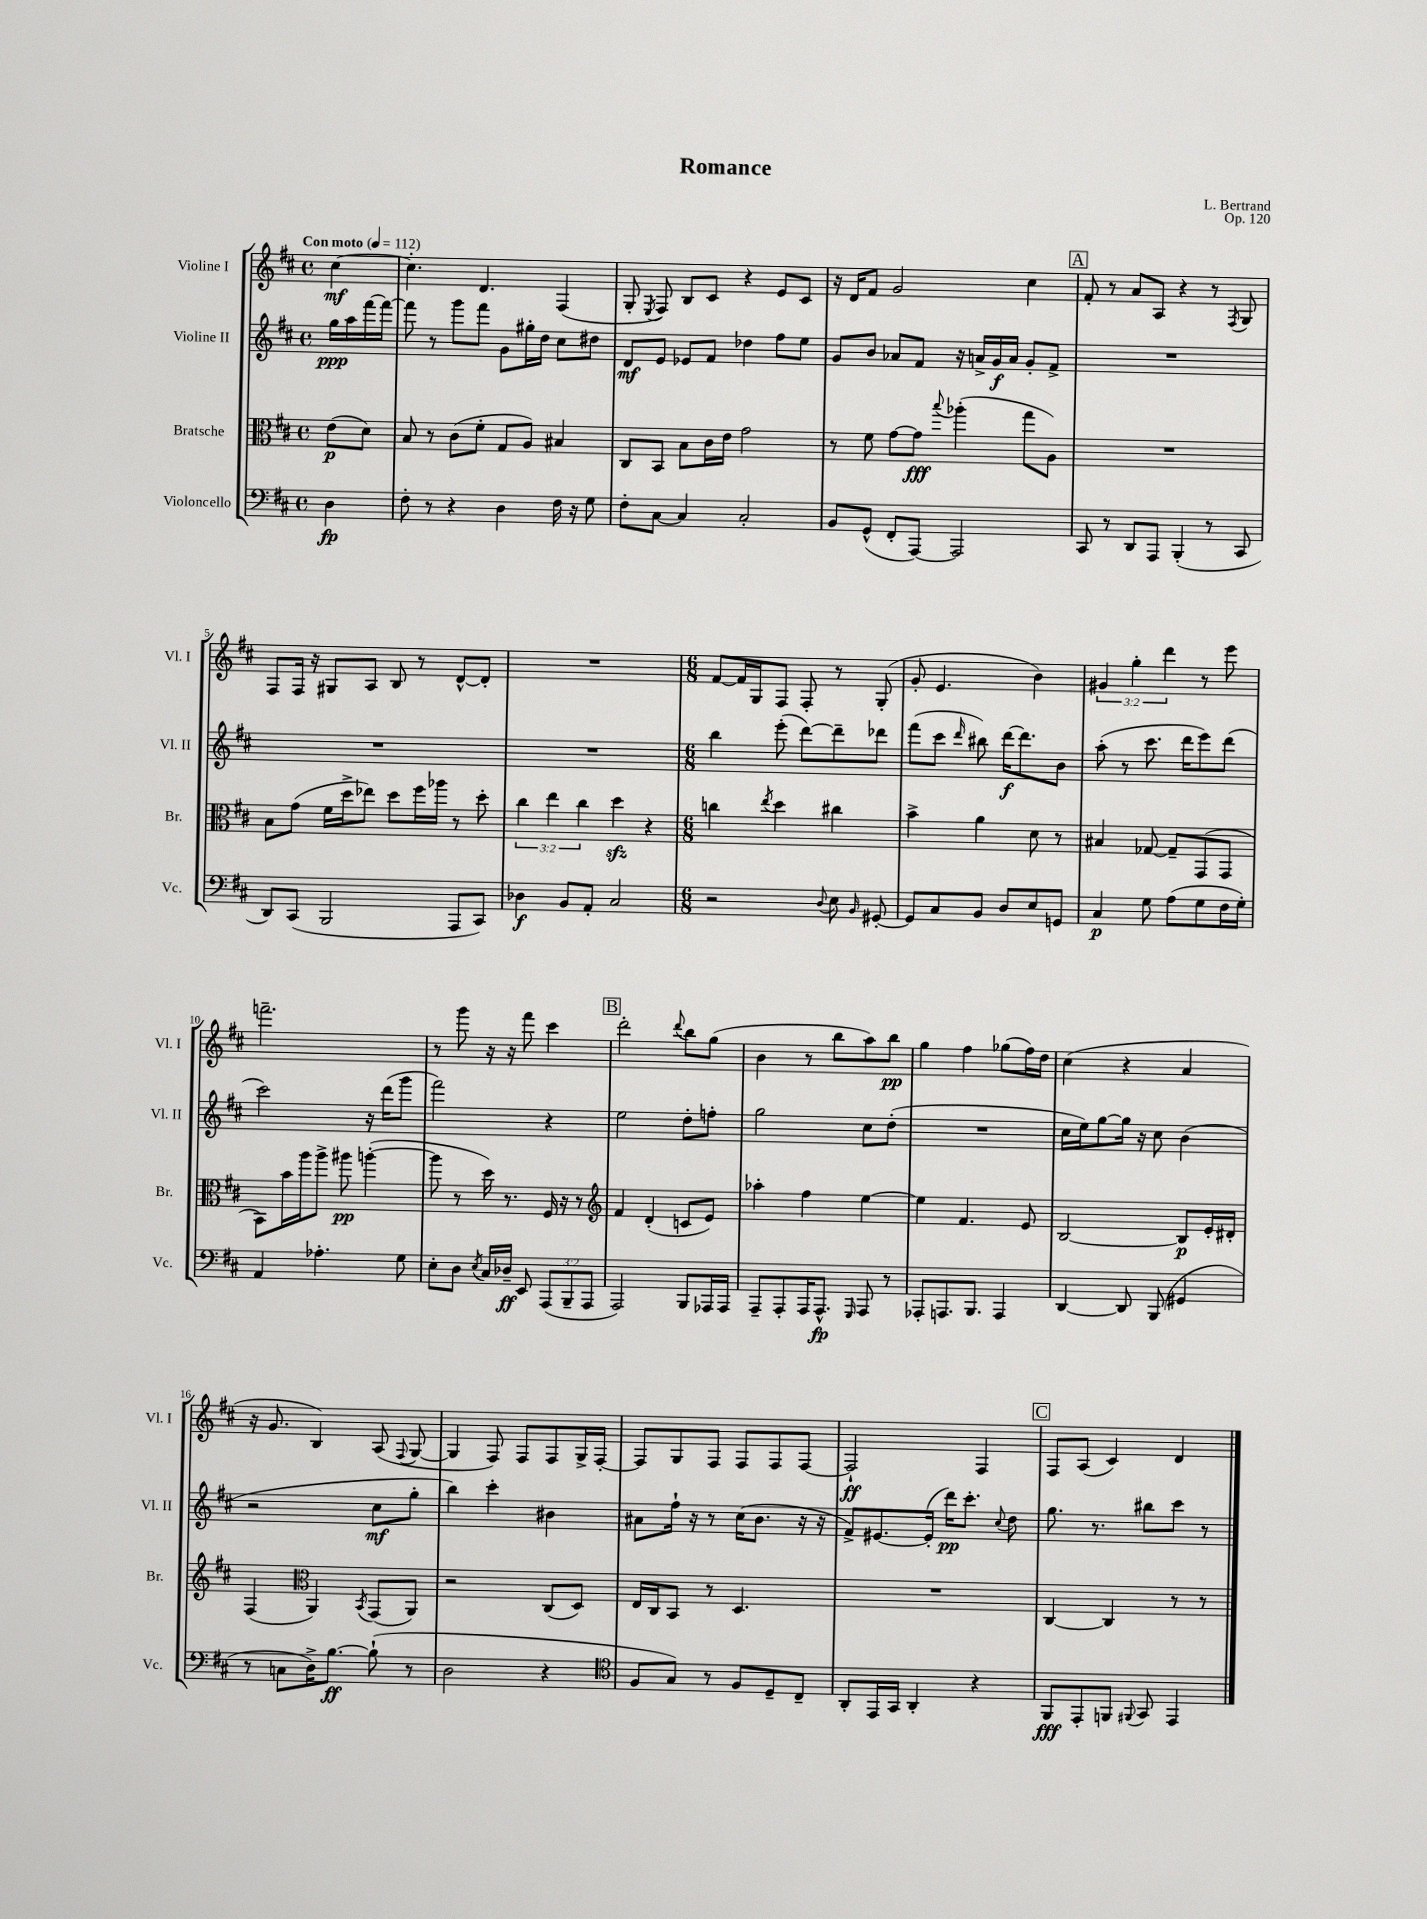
\header { title = "Romance" composer = "L. Bertrand" opus = "Op. 120" }
<<
\new StaffGroup <<
\new Staff = "s0" \with { instrumentName = "Violine I" shortInstrumentName = "Vl. I" } {
    \clef treble \key d \major \defaultTimeSignature \time 4/4 \override Staff.TupletNumber.text = #tuplet-number::calc-fraction-text \partial 4 \tempo "Con moto" 4 = 112
    \autoBeamOff cis''4~\mf |
    cis''4.-. d'4. fis4( |
    g8-. \acciaccatura { e8 } fis8) b8[ cis'8] r4 e'8[ cis'8] |
    r16 d'16[ fis'8] g'2 cis''4 |
    \mark \markup { \box "A" } fis'8-. r8 a'8[ a8] r4 r8 \acciaccatura { fis8 } g8 |
    fis8[ fis16] r16 gis8[ a8] b8 r8 d'8[~-^ d'8]-. |
    R1 |
    \numericTimeSignature \time 6/8 fis'8[~ fis'16 g16 fis8] fis8-. r8 g8-.( |
    g'8-. e'4. b'4) |
    \tuplet 3/2 { gis'4 g''4-. d'''4 } r8 e'''8 |
    f'''2.-- |
    r8 g'''8 r16 r16 fis'''8 cis'''4 |
    \mark \markup { \box "B" } d'''2-. \appoggiatura { d'''8 } b''8[ g''8]( |
    b'4 r8 b''8[ a''8) b''8]\pp |
    g''4 fis''4 ges''8[( fis''16) d''16] |
    cis''4( r4 a'4 |
    r16 g'8. b4) a8( \appoggiatura { fis8 } g8~ |
    g4 fis8) fis8[ fis8 g16-> fis16]~-. |
    fis8[ g8 fis8] fis8[ fis8 fis8]~ |
    fis2-!\ff fis4 |
    \mark \markup { \box "C" } fis8[ a8]( cis'4) d'4 \bar "|." |
}
\new Staff = "s1" \with { instrumentName = "Violine II" shortInstrumentName = "Vl. II" } {
    \clef treble \key d \major \defaultTimeSignature \time 4/4 \partial 4
    \autoBeamOff g''16[\ppp a''16 fis'''16~ fis'''16]~ |
    fis'''8 r8 g'''8[ fis'''8] g'8[ gis''16-. d''16] cis''8[ dis''8] |
    d'8[\mf e'8] ees'8[ fis'8] des''4 fis''8[ e''8] |
    g'8[ b'8] aes'8[ fis'8] r16 a'16[-> g'16\f a'16] g'8[-. fis'8]-> |
    \mark \markup { \box "A" } R1 |
    R1 |
    R1 |
    \numericTimeSignature \time 6/8 b''4 e'''8-.( d'''8[~) d'''8-- des'''8] |
    fis'''8[( cis'''8] \grace { d'''16 } bis''8) d'''16[~\f d'''8. b'8] |
    a''8-.( r8 cis'''8. d'''16[ e'''8) d'''8]( |
    cis'''2) r16 d'''16[( g'''8] |
    fis'''2) r4 |
    \mark \markup { \box "B" } e''2 d''8[-. f''8]-. |
    g''2 cis''8[ d''8]-.( |
    R2. |
    cis''16[ e''16) g''8~ g''16] r16 cis''8 b'4( |
    r2 cis''8[\mf g''8]-. |
    b''4) cis'''4-. bis'4 |
    ais'8[ fis''16]-! r16 r8 cis''16[( b'8.] r16 r16 |
    fis'8[->) eis'8.~ eis'16]-.( d'''16[\pp) cis'''8.]-. \appoggiatura { cis''8 } d''8 |
    \mark \markup { \box "C" } g''8. r8. bis''8[ cis'''8] r8 \bar "|." |
}
\new Staff = "s2" \with { instrumentName = "Bratsche" shortInstrumentName = "Br." } {
    \clef alto \key d \major \defaultTimeSignature \time 4/4 \override Staff.TupletNumber.text = #tuplet-number::calc-fraction-text \partial 4
    \autoBeamOff e'8[\p( d'8]) |
    b8 r8 cis'8[( fis'8]-. g8[ a8]) bis4 |
    cis8[ b,8] b8[ cis'16 e'16] g'2 |
    r8 fis'8 g'8[~ g'8]\fff \appoggiatura { b''8 } aes''4-.( g''8[ a8]) |
    \mark \markup { \box "A" } R1 |
    b8[ g'8]( fis'16[ d''16-> ees''8]) d''8[ fis''16 aes''16] r8 d''8-. |
    \tuplet 3/2 { cis''4 e''4 cis''4 } d''4\sfz r4 |
    \numericTimeSignature \time 6/8 c''4 \acciaccatura { e''8 } d''4 cis''4 |
    b'4-> a'4 d'8 r8 |
    bis4 ges8~ ges8[-- g,8( g,8] |
    b,8[) b'16 a''16 a''8]-> ais''8\pp a''4~-.( |
    a''8 r8 d''16) r8. fis16 r16 r8 |
    \mark \markup { \box "B" } \clef treble fis'4 d'4-.( c'8[ e'8]) |
    aes''4-. fis''4 e''4~ |
    e''4 fis'4. e'8 |
    b2~ b8[\p e'16-. dis'16]-. |
    fis4( \clef alto a,4) \acciaccatura { b,8 } g,8[( a,8]) |
    r2 cis8[( d8]) |
    e16[ cis16 b,8] r8 d4. |
    R2. |
    \mark \markup { \box "C" } cis4~ cis4 r8 r8 \bar "|." |
}
\new Staff = "s3" \with { instrumentName = "Violoncello" shortInstrumentName = "Vc." } {
    \clef bass \key d \major \defaultTimeSignature \time 4/4 \override Staff.TupletNumber.text = #tuplet-number::calc-fraction-text \partial 4
    \autoBeamOff d4\fp |
    fis8-. r8 r4 d4 fis16 r16 g8 |
    fis8[-. cis8]~ cis4 cis2-. |
    b,8[ g,8]-^( fis,8[-. a,,8]~) a,,2 |
    \mark \markup { \box "A" } cis,8 r8 d,8[ a,,8] b,,4-.( r8 cis,8 |
    d,8[) cis,8]( b,,2 a,,8[ cis,8]) |
    des4\f b,8[ a,8]-. cis2 |
    \numericTimeSignature \time 6/8 r2 \appoggiatura { d8 } e8 \grace { b,16 } gis,8~-. |
    gis,8[ cis8 b,8] d8[ e8 g,8] |
    cis4\p g8 a8[( g8 fis16 g16]-.) |
    a,4 aes4.-. g8 |
    e8[-. d8] \acciaccatura { e8 } cis16[ des16]--\ff e,8 \tuplet 3/2 { a,,8[( b,,8-- a,,8] } |
    \mark \markup { \box "B" } a,,2) b,,8[ aes,,16 aes,,16] |
    a,,8[-- a,,8-. a,,16 a,,8.]-^\fp \grace { g,,16 } a,,8 r8 |
    aes,,8[-. a,,8. b,,8.] a,,4 |
    d,4~ d,8 b,,8( gis,4 |
    r8 c8[ d16->) b8.]~\ff b8-!( r8 |
    d2 r4 |
    \clef tenor fis8[ g8]) r8 fis8[ d8-- cis8]-- |
    a,8[-. e,16 g,16] a,4-. r4 |
    \mark \markup { \box "C" } fis,8[\fff e,8-. f,8] \appoggiatura { fis,8 } g,8 e,4 \bar "|." |
}
>>
>>
